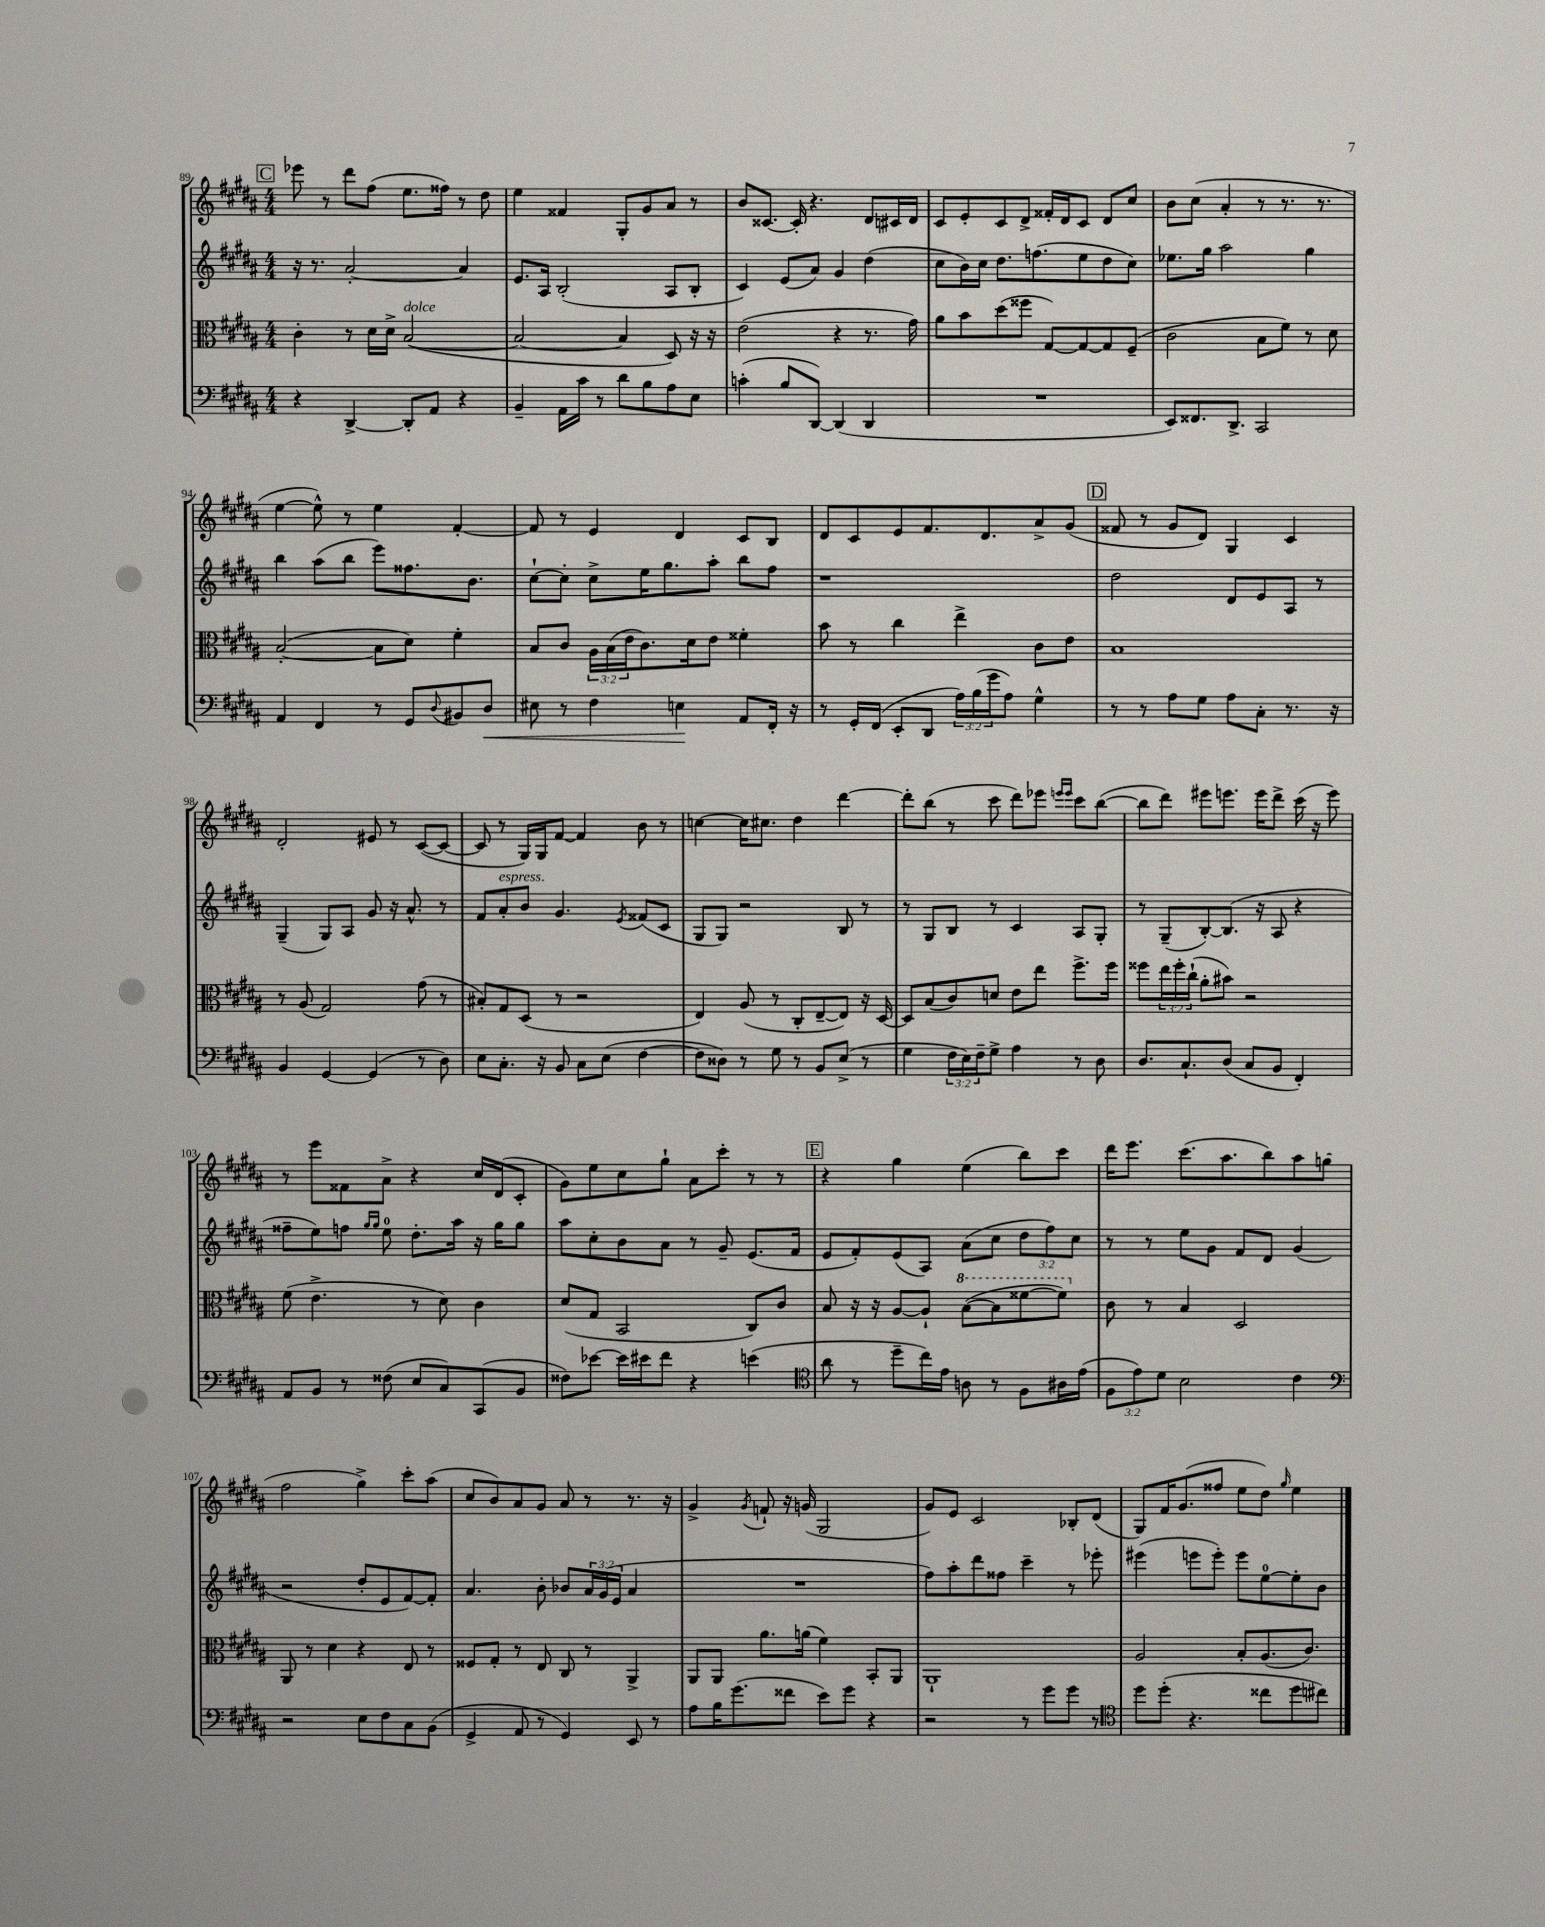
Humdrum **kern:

**kern	**kern	**kern	**kern
*staff4	*staff3	*staff2	*staff1
*clefF4	*clefC3	*clefG2	*clefG2
*k[f#c#g#d#a#]	*k[f#c#g#d#a#]	*k[f#c#g#d#a#]	*k[f#c#g#d#a#]
*M4/4	*M4/4	*M4/4	*M4/4
4r	4c#'	16r	8eee-
.	.	8.r	.
.	.	.	8r
[4DD#^	8r	[2a#'	8ddd#
.	16d#	.	(8ff#
.	16d#^	.	.
8DD#']	([2B	.	8.ee
8AA#	.	.	.
.	.	.	16ff##)
4r	.	4a#]	8r
.	.	.	8dd#
=	=	=	=
4BB~	2B_	8.e	4ee
.	.	16A#	.
16AA#	.	(2B'	4f##
16c#	.	.	.
8r	.	.	.
8d#	4B]	.	8G#'
8B	.	.	8g#
8A#	8D#)	8A#	8a#
8E	16r	8B'	8r
.	16r	.	.
=	=	=	=
(4c'	(2e	4c#)	8b
.	.	.	[8.c##
8B	.	(8e	.
.	.	.	16c##']
[8DD#)	.	8a#)	4.r
(4DD#]	4r	4g#	.
4DD#	8.r	(4dd#	8d#
.	.	.	16c#
.	16g#)	.	16d#
=	=	=	=
1r	8a#	8cc#	8c#
.	8b	16b)	8e'
.	.	16cc#	.
.	(8dd#	8.dd#	8c#
.	8ff##	.	8d#^
.	.	(8.ff	.
.	[8G#)	.	16f##'
.	.	.	16d#
.	8G#_	8ee	8c#
.	8G#]	8dd#	8d#
.	(8F#~	8cc#)	8cc#
=	=	=	=
8EE)	2c#	8.ee-	8b
8.FF##	.	.	(8cc#
.	.	16gg#	.
.	.	2aa#	4a#'
8.DD#^	.	.	.
2CC#	8B	.	8r
.	8f#)	.	8.r
.	8r	4gg#	.
.	.	.	8.r
.	8d#	.	.
=	=	=	=
4AA#	([2B'	4bb	[4ee
4FF#	.	(8aa#	8ee^^])
.	.	8bb	8r
8r	8B]	8eee)	4ee
8GG#	8d#)	8.ff##	.
8qqD#	.	.	.
8BB#	4f#'	.	[4f#'
.	.	8.b	.
8D#	.	.	.
=	=	=	=
8E#	8B	[8cc#`	8f#]
8r	8c#	8cc#']	8r
4F#	24A#	8cc#^	4e
.	(24B	.	.
.	24e	.	.
.	8.c#)	16ee	.
.	.	8.gg#	.
4E	.	.	4d#
.	16d#	.	.
.	8e	8aa#'	.
8AA#	4f##'	8bb	8c#
16FF#'	.	8ff#	8B
16r	.	.	.
=	=	=	=
8r	8b	1r	8d#
16GG#'	8r	.	8c#
(16FF#	.	.	.
8EE'	4cc#	.	8e
8DD#	.	.	8.f#
24A#)	4ee^	.	.
(24B	.	.	.
.	.	.	8.d#
24g#	.	.	.
8A#)	.	.	.
4G#^^	8c#	.	8a#^
.	8e	.	(8g#
=	=	=	=
8r	1B	2dd#	8f##
8r	.	.	8r
8A#	.	.	8g#
8G#	.	.	8d#)
8A#	.	8d#	4G#
8C#'	.	8e	.
8.r	.	8A#	4c#
.	.	8r	.
16r	.	.	.
=	=	=	=
4BB	8r	(4G#~	2d#'
.	(8A#	.	.
[4GG#	2G#)	8G#)	.
.	.	8A#	.
(4GG#]	.	8g#	8e#
.	.	16r	8r
.	.	8.a#^^	.
8r	(8g#	.	([8c#
8D#)	8r	8r	8c#_
=	=	=	=
8E	8B#')	8f#	8c#]
8.C#'	8G#	8a#'	8r
.	(8D#	8b	16G#)
16r	.	.	16G#
8BB	8r	4.g#	[8f#
8C#	2r	.	4f#]
(8E	.	.	.
.	.	8qe	.
[4F#	.	(8f##	8b
.	.	8c#	8r
=	=	=	=
8F#]	4E)	8G#	[4cc
8D##)	.	8G#)	.
8r	(8A#	2r	16cc]
.	.	.	8.cc#
8G#	8r	.	.
8r	8C#'	.	4dd#
8BB	[8E~	.	.
(8E^	8E])	8B	[4ddd#
8r	16r	8r	.
.	[16D#	.	.
=	=	=	=
4G#	8D#]	8r	8ddd#']
.	(8B	8G#	(8bb
24F#	8c#)	8B	8r
24E)	.	.	.
24F#~	.	.	.
8G#^	8d	8r	8ccc#
4A#	8e	4c#	8ddd#)
.	8ee	.	8eee-
.	.	.	16qqeee
.	.	.	16qqeee
8r	8.ff#^	8A#	8ccc#
8D#	.	8G#'	([8bb
.	16ff#	.	.
=	=	=	=
8.D#	8ff##	8r	8bb]
.	24ee	(8G#~	8ddd#)
.	24ff##'	.	.
8.C#`	.	.	.
.	(24cc#`	.	.
.	8a#'	[8B')	8eee#
(8D#	8b#)	(8.B]	8.eee
8C#	2r	.	.
.	.	16r	16eee
8BB	.	8A#	8ddd#^
4FF#')	.	4r	(16ccc#
.	.	.	16r
.	.	.	8eee)
=	=	=	=
8AA#	(8f#	8ff##~	8r
8BB	4.e^	8ee)	8eee
8r	.	8ff	8f##
.	.	16qqgg#	.
.	.	16qqgg#	.
(8F##	.	8ee	8a#^
8E	8r	8.dd#'	4r
8C#)	8d#)	.	.
.	.	16aa#	.
(8CC#	4c#	16r	16cc#
.	.	16gg#	(16d#
8BB	.	8gg#	8c#'
=	=	=	=
8F##)	(8d#	8aa#	8g#)
[8e-	8G#	8cc#'	8ee
16e-]	2BB	8b	8cc#
16e#	.	.	.
8f#	.	8a#	8gg#`
4r	.	8r	8a#
.	.	8g#~	8ccc#'
(4e	8C#)	(8.e	8r
.	8c#	.	8r
.	.	16f#	.
=	=	=	=
*clefC4	*	*	*
8a#	8B	8e	4r
8r	16r	8f#')	.
.	16r	.	.
8dd#~	[8A#	(8e	4gg#
16cc#)	8A#`]	8A#)	.
16e	.	.	.
8A	([8b	(8a#	(4ee
8r	8b]	8cc#	.
8F#	[8ff##	12dd#	8bb)
.	.	12ff#)	.
16A#	8ff##])	.	8ccc#
.	.	12cc#	.
(16e	.	.	.
=	=	=	=
12F#	8c#	8r	16ddd#
.	.	.	8.eee
12e)	.	.	.
.	8r	8r	.
12d#	.	.	.
2B	4B	8ee	(8.ccc#
.	.	8g#	.
.	.	.	8.aa#
.	2D#	8f#	.
.	.	8d#	8bb)
4c#	.	(4g#	8aa#
.	.	.	(8gg
=	=	=	=
*clefF4	*	*	*
2r	8AA#	2r	2ff#
.	8r	.	.
.	4d#	.	.
8E	4r	8dd#'	4gg#^)
8F#	.	8e	.
8C#	8E	[8f#)	8ccc#'
(8BB	8r	8f#']	(8aa#
=	=	=	=
4GG#^	8F##	4.a#	8cc#
.	8G#'	.	8b)
8AA#	8r	.	8a#
8r	8E	8b'	8g#
4GG#)	8C#	8b-	8a#
.	8r	24a#	8r
.	.	(24g#	.
.	.	24e	.
8EE	4AA#^	4a#	8.r
8r	.	.	.
.	.	.	16r
=	=	=	=
8A#	8AA#	1r	4g#^
16B	8AA#	.	.
(8.g#	.	.	.
.	.	.	8qg#
.	8.a#	.	8f`
8f##	.	.	16r
.	(16a	.	(16g
8e)	4f#)	.	2G#
8g#	.	.	.
4r	8BB'	.	.
.	8AA#	.	.
=	=	=	=
2r	1AA#`	8ff#)	8g#)
.	.	8aa#'	8e
.	.	8ddd#	2c#
.	.	8ff##	.
8r	.	4ccc#~	.
8g#	.	.	.
8g#	.	8r	8B-'
8r	.	8eee-'	(8d#
=	=	=	=
*clefC4	*	*	*
8dd#	2A#	(4eee#	8G#)
(8dd#'	.	.	16f#
.	.	.	(8.g#
4.r	.	8eee	.
.	.	8eee')	8ff##
.	8B'	8eee	8ee
8cc##	(8.A#	[8ee	8dd#)
.	.	.	16qqgg#
8dd#	.	8ee']	4ee
.	8.c#)	.	.
8cc#)	.	8b	.
==	==	==	==
*-	*-	*-	*-
